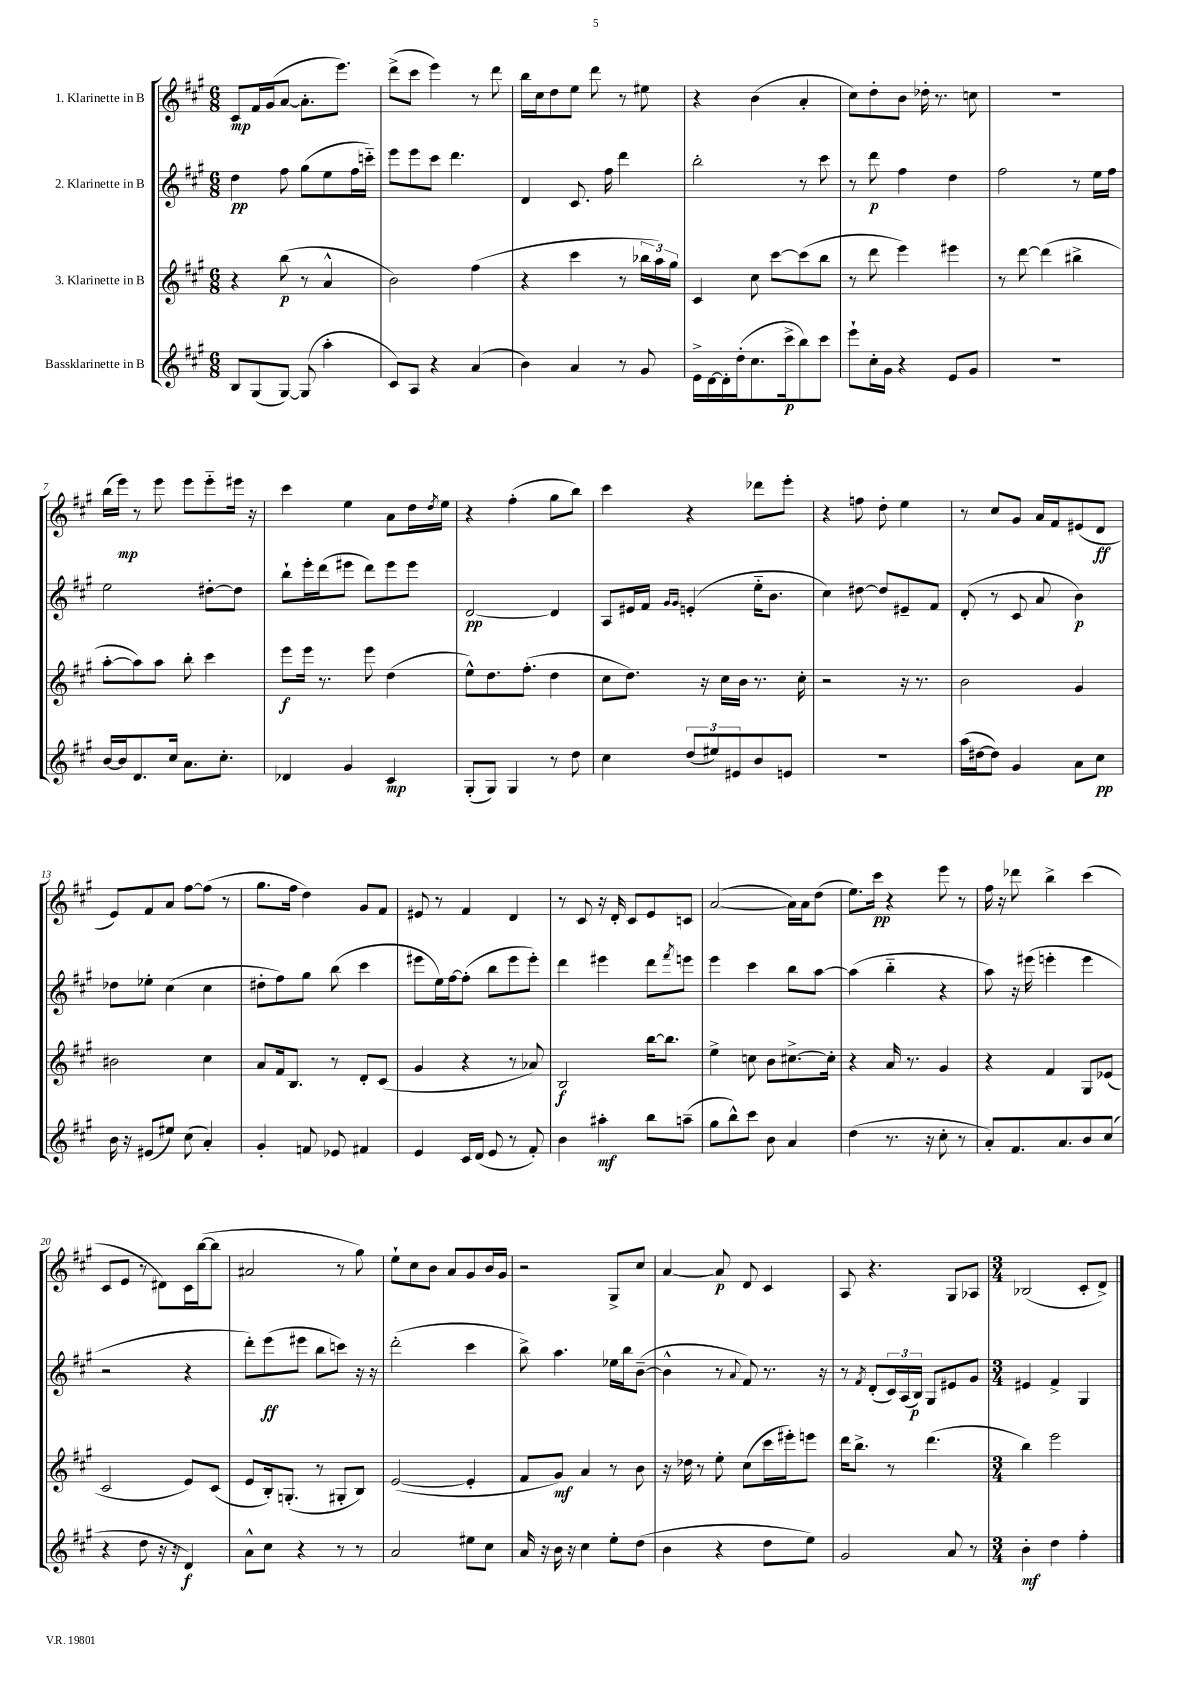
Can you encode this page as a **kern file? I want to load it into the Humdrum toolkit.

**kern	**dynam	**kern	**dynam	**kern	**dynam	**kern	**dynam
*part4	*part4	*part3	*part3	*part2	*part2	*part1	*part1
*staff4	*staff4	*staff3	*staff3	*staff2	*staff2	*staff1	*staff1
*I"Bassklarinette in B	*	*I"3. Klarinette in B	*	*I"2. Klarinette in B	*	*I"1. Klarinette in B	*
*clefG2	*	*clefG2	*	*clefG2	*	*clefG2	*
*k[f#c#g#]	*	*k[f#c#g#]	*	*k[f#c#g#]	*	*k[f#c#g#]	*
*M6/8	*	*M6/8	*	*M6/8	*	*M6/8	*
=1	=1	=1	=1	=1	=1	=1	=1
8B/L	.	4r	.	4dd\	pp	8c#/L	mp
(8G#/	.	.	.	.	.	16f#/L	.
.	.	.	.	.	.	(16g#/J	.
[8G#/J)	.	(8bb\	p	8ff#\	.	[8a/J	.
(8G#/]	.	8r	.	(8gg#\L	.	8.a'\L]	.
4aa'\	.	4a^^/	.	8ee\	.	.	.
.	.	.	.	.	.	8.eee\J)	.
.	.	.	.	16ff#\L	.	.	.
.	.	.	.	16cccn\JJ)	.	.	.
=2	=2	=2	=2	=2	=2	=2	=2
8c#/L)	.	2b\)	.	8eee\L	.	(8ddd^\L	.
8A/J	.	.	.	8eee\	.	8ccc#\J	.
4r	.	.	.	8ccc#\J	.	4eee\)	.
.	.	.	.	4.ddd\	.	.	.
(4a/	.	(4ff#\	.	.	.	8r	.
.	.	.	.	.	.	8ddd\	.
=3	=3	=3	=3	=3	=3	=3	=3
4b\)	.	4r	.	4d/	.	16bb\LL	.
.	.	.	.	.	.	16cc#\J	.
.	.	.	.	.	.	8dd\	.
4a/	.	4ccc#\	.	8.c#/	.	8ee\J	.
.	.	.	.	.	.	8ddd\	.
.	.	.	.	16ff#\	.	.	.
8r	.	8r	.	4ddd\	.	8r	.
8g#/	.	24bb-X\LL	.	.	.	8ee#X\	.
.	.	24aa\)	.	.	.	.	.
.	.	24gg#\JJ	.	.	.	.	.
=4	=4	=4	=4	=4	=4	=4	=4
16e^\LL	.	4c#/	.	2bb'\	.	4r	.
[16d\	.	.	.	.	.	.	.
16d'\]	.	.	.	.	.	.	.
(16dd'\J	.	.	.	.	.	.	.
8.cc#\	.	8cc#\	.	.	.	(4b\	.
.	.	[8ccc#\L	.	.	.	.	.
16ccc#^\k	p	.	.	.	.	.	.
8bb\)	.	(8ccc#\]	.	8r	.	4a'/	.
8ccc#\J	.	8bb\J	.	8ccc#\	.	.	.
=5	=5	=5	=5	=5	=5	=5	=5
8eee`\L	.	8r	.	8r	.	8cc#\L)	.
16cc#'\L	.	8ddd\	.	8ddd\	p	8dd'\	.
16g#\JJ	.	.	.	.	.	.	.
4r	.	4eee\)	.	4ff#\	.	8b\J	.
.	.	.	.	.	.	16dd-X'\	.
.	.	.	.	.	.	8.r	.
8e/L	.	4eee#X\	.	4dd\	.	.	.
8g#/J	.	.	.	.	.	8ccn\	.
=6	=6	=6	=6	=6	=6	=6	=6
2.r	.	8r	.	2ff#\	.	2.r	.
.	.	[8ddd\	.	.	.	.	.
.	.	(4ddd\]	.	.	.	.	.
.	.	4bb#X^\	.	8r	.	.	.
.	.	.	.	16ee\LL	.	.	.
.	.	.	.	16ff#\JJ	.	.	.
!!LO:LB:g=z
=7	=7	=7	=7	=7	=7	=7	=7
[16b/LL	.	[8aa'\L	.	2ee\	.	(16bb\LL	.
16b/J]	.	.	.	.	.	16eee\JJ)	mp
8.d/	.	8aa\])	.	.	.	8r	.
.	.	8aa\J	.	.	.	8eee\	.
16cc#/Jk	.	.	.	.	.	.	.
8.a\L	.	8bb'\	.	.	.	8eee\L	.
.	.	4ccc#\	.	[8dd#X'\L	.	8eee\	.
8.cc#'\J	.	.	.	.	.	.	.
.	.	.	.	8dd#\J]	.	16eee#X\Jk	.
.	.	.	.	.	.	16r	.
=8	=8	=8	=8	=8	=8	=8	=8
4d-X/	.	8eee\L	f	8bb`\L	.	4ccc#\	.
.	.	16eee\Jk	.	16eee'\L	.	.	.
.	.	8.r	.	(16ddd\J	.	.	.
4g#/	.	.	.	8eee#X\J	.	4ee\	.
.	.	8eee\	.	8ddd\L)	.	.	.
4c#/	mp	(4dd\	.	8eee#\	.	8a\L	.
.	.	.	.	8eee#\J	.	16dd\L	.
.	.	.	.	.	.	8qdd/	.
.	.	.	.	.	.	16ee\JJ	.
=9	=9	=9	=9	=9	=9	=9	=9
(8G#'/L	.	8ee^^\L)	.	[2d/	pp	4r	.
8G#/J)	.	8.dd\	.	.	.	.	.
4G#/	.	.	.	.	.	(4ff#'\	.
.	.	(8.ff#'\J	.	.	.	.	.
8r	.	4dd\	.	4d/]	.	8gg#\L	.
8dd\	.	.	.	.	.	8bb\J)	.
=10	=10	=10	=10	=10	=10	=10	=10
4cc#\	.	8cc#\L	.	8A/L	.	4ccc#\	.
.	.	8.dd\J)	.	16e#X/L	.	.	.
.	.	.	.	16f#/JJ	.	.	.
.	.	.	.	16qqg#/LL	.	.	.
.	.	.	.	16qqg#/JJ	.	.	.
(12dd/L	.	.	.	(4en'/	.	4r	.
.	.	16r	.	.	.	.	.
12ee#X/)	.	.	.	.	.	.	.
.	.	16cc#\LL	.	.	.	.	.
12e#X/	.	.	.	.	.	.	.
.	.	16b\JJ	.	.	.	.	.
8b/	.	8.r	.	16ee\KL	.	8ddd-X\L	.
.	.	.	.	8.b\J	.	.	.
8en/J	.	.	.	.	.	8eee'\J	.
.	.	16cc#'\	.	.	.	.	.
=11	=11	=11	=11	=11	=11	=11	=11
2.r	.	2r	.	4cc#\)	.	4r	.
.	.	.	.	[8dd#X\	.	8ffn\	.
.	.	.	.	8dd#/L]	.	8dd'\	.
.	.	16r	.	8e#X~/	.	4ee\	.
.	.	8.r	.	.	.	.	.
.	.	.	.	8f#/J	.	.	.
=12	=12	=12	=12	=12	=12	=12	=12
(16aa\LL	.	2b\	.	(8d'/	.	8r	.
[16dd#X\J	.	.	.	.	.	.	.
8dd#\J])	.	.	.	8r	.	8cc#/L	.
4g#/	.	.	.	8c#/	.	8g#/J	.
.	.	.	.	8a/	.	16a/LL	.
.	.	.	.	.	.	16f#/J	.
8a\L	.	4g#/	.	4b\)	p	(8e#X/	.
8cc#\J	pp	.	.	.	.	8d/J	ff
!!LO:LB:g=z
=13	=13	=13	=13	=13	=13	=13	=13
16b\	.	2b#X\	.	8dd-X\L	.	8e/L)	.
16r	.	.	.	.	.	.	.
(8e#X/L	.	.	.	8ee-X'\J	.	8f#/	.
8ee#X/J)	.	.	.	(4cc#\	.	8a/J	.
(8cc#\	.	.	.	.	.	[8ff#\L	.
4a'/)	.	4cc#\	.	4cc#\	.	(8ff#\J]	.
.	.	.	.	.	.	8r	.
=14	=14	=14	=14	=14	=14	=14	=14
4g#'/	.	8a/L	.	8dd#X'\L	.	8.gg#\L	.
.	.	16f#/k	.	8ff#\)	.	.	.
.	.	8.B/J	.	.	.	16ff#\Jk	.
8fn/	.	.	.	8gg#\J	.	4dd\)	.
8e-X/	.	8r	.	(8bb\	.	.	.
4f#X/	.	8d'/L	.	4ccc#\	.	8g#/L	.
.	.	(8c#/J	.	.	.	8f#/J	.
=15	=15	=15	=15	=15	=15	=15	=15
4e/	.	4g#/	.	8eee#X\L	.	8e#X/	.
.	.	.	.	16ee\L)	.	8r	.
.	.	.	.	[16ff#\J	.	.	.
16c#/LL	.	4r	.	(8ff#'\J]	.	4f#/	.
(16d/JJ	.	.	.	.	.	.	.
8e/	.	.	.	8bb\L	.	.	.
8r	.	8r	.	8eee#\	.	4d/	.
8f#'/)	.	8a-X/)	.	8eee#'\J)	.	.	.
=16	=16	=16	=16	=16	=16	=16	=16
4b\	.	2B/	f	4ddd\	.	8r	.
.	.	.	.	.	.	8c#/	.
4aa#X'\	mf	.	.	4eee#X\	.	16r	.
.	.	.	.	.	.	16d'/	.
.	.	.	.	.	.	8c#/L	.
8bb\L	.	[16bb\KL	.	8ddd\L	.	8e/	.
.	.	8.bb\J]	.	.	.	.	.
.	.	.	.	8qfff#/	.	.	.
(8aan~\J	.	.	.	8eeen\J	.	8cn/J	.
=17	=17	=17	=17	=17	=17	=17	=17
8gg#\L	.	4ee^\	.	4eee\	.	([2a/	.
8bb^^\)	.	.	.	.	.	.	.
8ccc#\J	.	8ccn\	.	4ccc#\	.	.	.
8b\	.	8b\L	.	.	.	.	.
4a/	.	[8.cc#X^\	.	8bb\L	.	16a\LL])	.
.	.	.	.	.	.	16a\J	.
.	.	.	.	[8aa\J	.	(8dd\J	.
.	.	16cc#'\Jk]	.	.	.	.	.
=18	=18	=18	=18	=18	=18	=18	=18
(4dd\	.	4r	.	(4aa\]	.	8.ee\L)	.
.	.	.	.	.	.	16ccc#\Jk	pp
8.r	.	16a/	.	4bb\	.	4r	.
.	.	8.r	.	.	.	.	.
16r	.	.	.	.	.	.	.
8cc#'\	.	4g#/	.	4r	.	8eee\	.
8r	.	.	.	.	.	8r	.
=19	=19	=19	=19	=19	=19	=19	=19
8a'/L)	.	4r	.	8aa\)	.	16ff#\	.
.	.	.	.	.	.	16r	.
8.f#/	.	.	.	16r	.	8ddd-X\	.
.	.	.	.	(16eee#X\	.	.	.
.	.	4f#/	.	4eeen'\	.	4bb^\	.
8.a/	.	.	.	.	.	.	.
8b/	.	8G#/L	.	4eee\	.	(4ccc#\	.
(8cc#/J	.	(8e-X/J	.	.	.	.	.
!!LO:LB:g=z
=20	=20	=20	=20	=20	=20	=20	=20
4r	.	2c#/	.	2r	.	8c#/L	.
.	.	.	.	.	.	8e/J	.
8dd\	.	.	.	.	.	8r	.
16r	.	.	.	.	.	8d#X\L)	.
16r	.	.	.	.	.	.	.
4d/)	f	8e/L)	.	4r	.	16c#\L	.
.	.	.	.	.	.	([16bb\J	.
.	.	(8c#/J	.	.	.	8bb\J]	.
=21	=21	=21	=21	=21	=21	=21	=21
8a^^\L	.	8e/L	.	8ddd'\L)	.	2a#X/	.
8cc#\J	.	16B'/k)	.	(8eee\	ff	.	.
.	.	(8.Gn'/J	.	.	.	.	.
4r	.	.	.	8eee#X\J	.	.	.
.	.	8r	.	8bb\L	.	.	.
8r	.	8G#X'/L	.	8cccn\J)	.	8r	.
8r	.	8B/J)	.	16r	.	8gg#\)	.
.	.	.	.	16r	.	.	.
=22	=22	=22	=22	=22	=22	=22	=22
2a/	.	([2e/	.	(2ddd'\	.	8ee`\L	.
.	.	.	.	.	.	8cc#\	.
.	.	.	.	.	.	8b\J	.
.	.	.	.	.	.	8a/L	.
8ee#X\L	.	4e'/]	.	4ccc#\	.	8g#/	.
8cc#\J	.	.	.	.	.	16b/L	.
.	.	.	.	.	.	16g#/JJ	.
=23	=23	=23	=23	=23	=23	=23	=23
16a/	.	8f#/L	.	8bb^\)	.	2r	.
16r	.	.	.	.	.	.	.
16b\	.	8g#/J)	mf	4.aa\	.	.	.
16r	.	.	.	.	.	.	.
4cc#\	.	4a/	.	.	.	.	.
8ee'\L	.	8r	.	16ee-X\LL	.	8G#^/L	.
.	.	.	.	16bb\J	.	.	.
(8dd\J	.	8b\	.	([8b~\J	.	8cc#/J	.
=24	=24	=24	=24	=24	=24	=24	=24
4b\	.	16r	.	4b^^\]	.	[4a/	.
.	.	16dd-X\	.	.	.	.	.
.	.	8r	.	.	.	.	.
4r	.	8ee'\	.	8r	.	8a/]	p
.	.	.	.	8qqa/	.	.	.
.	.	(8cc#\L	.	8f#/)	.	8d/	.
8dd\L	.	16ccc#\L	.	8.r	.	4c#/	.
.	.	16eee#X'\J)	.	.	.	.	.
8ee\J)	.	8eeen\J	.	.	.	.	.
.	.	.	.	16r	.	.	.
=25	=25	=25	=25	=25	=25	=25	=25
2g#/	.	16ddd\KL	.	8r	.	8A/	.
.	.	8.bb^\J	.	.	.	.	.
.	.	.	.	8qf#/	.	.	.
.	.	.	.	(8d'/L	.	4.r	.
.	.	8r	.	24c#/L)	.	.	.
.	.	.	.	(24A/	.	.	.
.	.	.	.	24B/JJ)	p	.	.
.	.	(4.ddd\	.	8G#/L	.	.	.
8a/	.	.	.	8e#X/	.	8G#/L	.
8r	.	.	.	8g#/J	.	8A-X/J	.
=26	=26	=26	=26	=26	=26	=26	=26
*M3/4	*	*M3/4	*	*M3/4	*	*M3/4	*
4b'\	mf	4bb\)	.	4e#X/	.	(2B-X/	.
4dd\	.	2eee\	.	4f#^/	.	.	.
4ff#'\	.	.	.	4G#/	.	8c#'/L	.
.	.	.	.	.	.	8d^/J)	.
==	==	==	==	==	==	==	==
*-	*-	*-	*-	*-	*-	*-	*-
